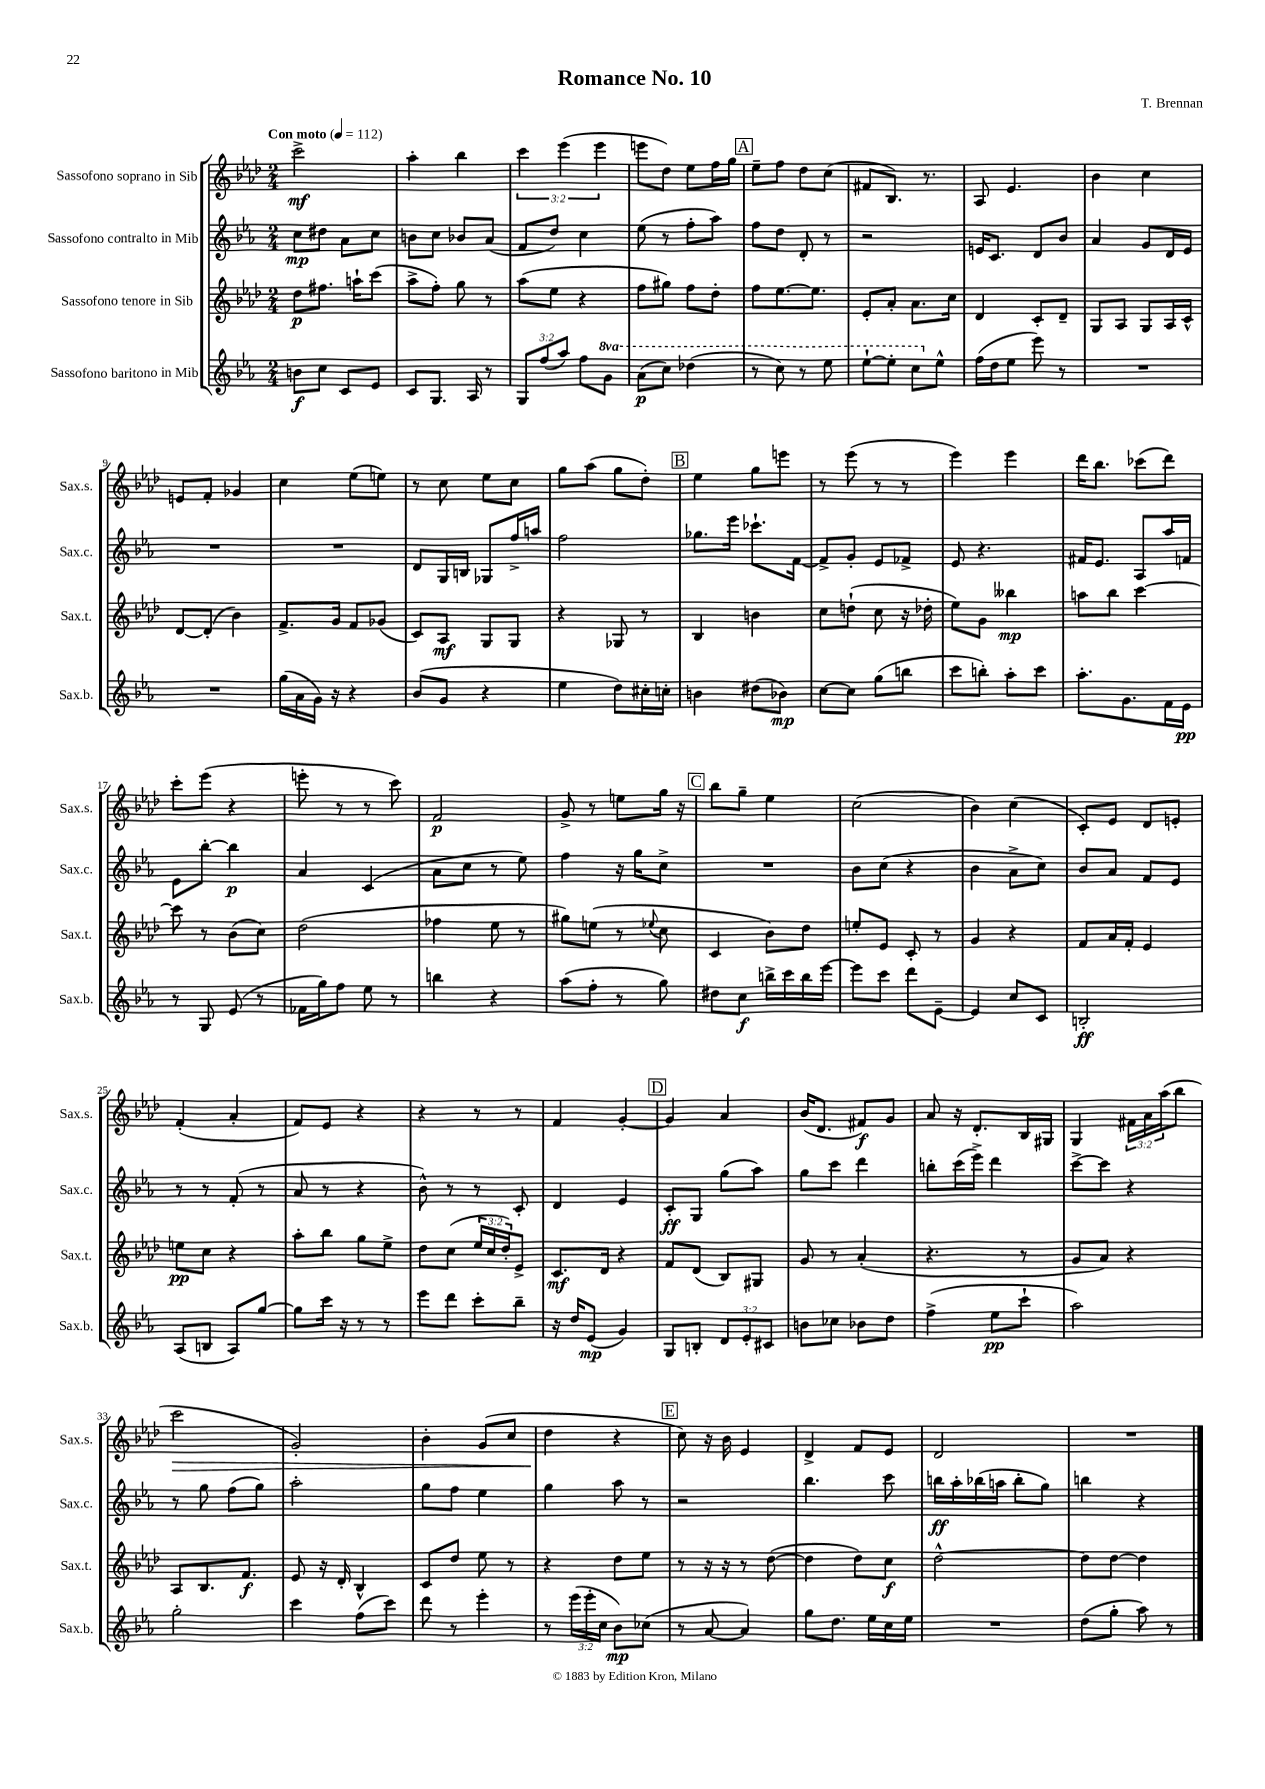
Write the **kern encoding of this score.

**kern	**dynam	**kern	**dynam	**kern	**dynam	**kern	**dynam
*part4	*part4	*part3	*part3	*part2	*part2	*part1	*part1
*staff4	*staff4	*staff3	*staff3	*staff2	*staff2	*staff1	*staff1
*I"Sassofono baritono in Mib	*	*I"Sassofono tenore in Sib	*	*I"Sassofono contralto in Mib	*	*I"Sassofono soprano in Sib	*
*I'Sax.b.	*	*I'Sax.t.	*	*I'Sax.c.	*	*I'Sax.s.	*
*clefG2	*	*clefG2	*	*clefG2	*	*clefG2	*
*k[b-e-a-]	*	*k[b-e-a-d-]	*	*k[b-e-a-]	*	*k[b-e-a-d-]	*
*M2/4	*	*M2/4	*	*M2/4	*	*M2/4	*
*MM112	*	*MM112	*	*MM112	*	*MM112	*
=1	=1	=1	=1	=1	=1	=1	=1
!	!	!	!	!	!	!LO:TX:a:B:t=Con moto	!
8bn\L	f	8dd-\L	p	8cc\L	mp	2ccc^\	mf
8cc\J	.	8.ff#X\J	.	8dd#X\J	.	.	.
8c/L	.	.	.	8a-\L	.	.	.
.	.	16aan`\KL	.	.	.	.	.
8e-/J	.	(8ccc\J	.	8cc\J	.	.	.
=2	=2	=2	=2	=2	=2	=2	=2
8c/L	.	8aa-^\L	.	8bn\L	.	4aa-'\	.
8.G/J	.	8ff'\J)	.	8cc\J	.	.	.
.	.	8gg\	.	8b-X/L	.	4bb-\	.
16A-/	.	.	.	.	.	.	.
8r	.	8r	.	(8a-/J	.	.	.
=3	=3	=3	=3	=3	=3	=3	=3
12G/L	.	(8aa-\L	.	8f/L	.	6ccc\	.
(12ff/	.	.	.	.	.	.	.
.	.	8ee-\J	.	8dd/J)	.	.	.
12aa-/J)	.	.	.	.	.	(6eee-\	.
8ff\L	.	4r	.	4cc\	.	.	.
.	.	.	.	.	.	6eee-\	.
*8va	*	*	*	*	*	*	*
8gg\J	.	.	.	.	.	.	.
=4	=4	=4	=4	=4	=4	=4	=4
(8aa-\L	p	8ff\L	.	(8ee-\	.	8eeen\L	.
8ccc\J)	.	8gg#X\J)	.	8r	.	8dd-\J)	.
(4ddd-X\	.	8ff\L	.	8ff'\L	.	8ee-\L	.
.	.	8dd-'\J	.	8aa-\J)	.	16ff\L	.
.	.	.	.	.	.	16gg\JJ	.
!!LO:REH:place=s1:t=A
=5	=5	=5	=5	=5	=5	=5	=5
8r	.	8ff\L	.	8ff\L	.	8ee-~\L	.
8ccc\)	.	[8.ee-\	.	8dd\J	.	8ff\J	.
8r	.	.	.	8d'/	.	8dd-\L	.
.	.	8.ee-\J]	.	.	.	.	.
8eee-\	.	.	.	8r	.	(8cc\J	.
=6	=6	=6	=6	=6	=6	=6	=6
[8eee-`\L	.	8e-'/L	.	2r	.	8f#X/L	.
8eee-'\J]	.	8a-'/J	.	.	.	8.B-/J)	.
8ccc\L	.	8.a-\L	.	.	.	.	.
.	.	.	.	.	.	8.r	.
*X8va	*	*	*	*	*	*	*
8ee-^^\J	.	.	.	.	.	.	.
.	.	16cc\Jk	.	.	.	.	.
=7	=7	=7	=7	=7	=7	=7	=7
(16ff\LL	.	4d-/	.	16en/KL	.	8A-/	.
16dd\J	.	.	.	8.c/J	.	.	.
8ee-\J	.	.	.	.	.	4.e-/	.
8eee-\)	.	8c'/L	.	8d/L	.	.	.
8r	.	8d-~/J	.	8b-/J	.	.	.
=8	=8	=8	=8	=8	=8	=8	=8
2r	.	8G/L	.	4a-/	.	4b-\	.
.	.	8A-/J	.	.	.	.	.
.	.	8G/L	.	8g/L	.	4cc\	.
.	.	16A-/L	.	16d/L	.	.	.
.	.	16c^^/JJ	.	16e-/JJ	.	.	.
!!LO:LB:g=z
=9	=9	=9	=9	=9	=9	=9	=9
2r	.	[8d-/L	.	2r	.	8en/L	.
.	.	(8d-'/J]	.	.	.	8f'/J	.
.	.	4b-\)	.	.	.	4g-X/	.
=10	=10	=10	=10	=10	=10	=10	=10
(16gg\LL	.	8.f^/L	.	2r	.	4cc\	.
16a-\	.	.	.	.	.	.	.
16g\JJ)	.	.	.	.	.	.	.
16r	.	16g/Jk	.	.	.	.	.
4r	.	8f/L	.	.	.	(8ee-\L	.
.	.	(8g-X/J	.	.	.	8een\J)	.
=11	=11	=11	=11	=11	=11	=11	=11
(8b-/L	.	8c/L)	.	8d/L	.	8r	.
8g/J	.	8A-/J	mf	16G/L	.	8cc\	.
.	.	.	.	16Bn/JJ	.	.	.
4r	.	8G/L	.	8G-X/L	.	8ee-\L	.
.	.	8G/J	.	16ff^/L	.	8cc\J	.
.	.	.	.	16aan/JJ	.	.	.
=12	=12	=12	=12	=12	=12	=12	=12
4ee-\	.	4r	.	2ff\	.	8gg\L	.
.	.	.	.	.	.	(8aa-\J	.
8dd\L)	.	8G-X/	.	.	.	8gg\L	.
16cc#X'\L	.	8r	.	.	.	8dd-'\J)	.
16ccn'\JJ	.	.	.	.	.	.	.
!!LO:REH:place=s1:t=B
=13	=13	=13	=13	=13	=13	=13	=13
4bn\	.	4B-/	.	8.gg-X\L	.	4ee-\	.
.	.	.	.	16eee-\Jk	.	.	.
(8dd#X\L	.	4bn\	.	8.ccc-X`\L	.	8gg\L	.
8b-X\J)	mp	.	.	.	.	8eeen\J	.
.	.	.	.	[16f\Jk	.	.	.
=14	=14	=14	=14	=14	=14	=14	=14
[8cc\L	.	8cc\L	.	8f^/L]	.	8r	.
8cc\J]	.	(8ddn`\J	.	8g'/J	.	(8eee-\	.
(8gg\L	.	8cc\	.	8e-/L	.	8r	.
8bbn\J	.	16r	.	8f-X^/J	.	8r	.
.	.	16dd-X'\	.	.	.	.	.
=15	=15	=15	=15	=15	=15	=15	=15
8ccc\L	.	8ee-\L)	.	8e-/	.	4eee-\)	.
8bbn'\J)	.	8g\J	.	4.r	.	.	.
8aa-'\L	.	4bb--X\	mp	.	.	4eee-\	.
8ccc\J	.	.	.	.	.	.	.
=16	=16	=16	=16	=16	=16	=16	=16
8.aa-'\L	.	8aan\L	.	16f#X/KL	.	16ddd-\KL	.
.	.	.	.	8.e-/J	.	8.bb-\J	.
.	.	8bb-\J	.	.	.	.	.
8.g\	.	.	.	.	.	.	.
.	.	[4ccc\	.	8A-/L	.	(8ccc-X\L	.
16f\L	.	.	.	16aa-/L	.	8ddd-\J)	.
16e-\JJ	pp	.	.	16fn/JJ	.	.	.
!!LO:LB:g=z
=17	=17	=17	=17	=17	=17	=17	=17
8r	.	8ccc\]	.	8e-\L	.	8ccc'\L	.
8G/	.	8r	.	[8bb-'\J	.	(8eee-\J	.
(8e-/	.	(8b-\L	.	4bb-\]	p	4r	.
8r	.	8cc\J)	.	.	.	.	.
=18	=18	=18	=18	=18	=18	=18	=18
16f-X\LL	.	(2dd-\	.	4a-/	.	8eeen'\	.
16gg\J)	.	.	.	.	.	.	.
8ff\J	.	.	.	.	.	8r	.
8ee-\	.	.	.	(4c/	.	8r	.
8r	.	.	.	.	.	8ccc\)	.
=19	=19	=19	=19	=19	=19	=19	=19
4bbn\	.	4ff-X\	.	8a-\L	.	2f/	p
.	.	.	.	8cc\J	.	.	.
4r	.	8ee-\	.	8r	.	.	.
.	.	8r	.	8ee-\)	.	.	.
=20	=20	=20	=20	=20	=20	=20	=20
(8aa-\L	.	8gg#X\L)	.	4ff\	.	8g^/	.
8ff'\J	.	(8een\J	.	.	.	8r	.
8r	.	8r	.	16r	.	8een\L	.
.	.	.	.	16gg\KL	.	.	.
.	.	8qqee-X/	.	.	.	.	.
8gg\)	.	8cc\	.	8cc^\J	.	16gg\Jk	.
.	.	.	.	.	.	16r	.
!!LO:REH:place=s1:t=C
=21	=21	=21	=21	=21	=21	=21	=21
8dd#X\L	.	4c/	.	2r	.	8bb-\L	.
8cc\J	f	.	.	.	.	8gg~\J	.
16bbn^\LL	.	8b-\L)	.	.	.	4ee-\	.
16ccc\	.	.	.	.	.	.	.
16bb\	.	8dd-\J	.	.	.	.	.
[16eee-\JJ	.	.	.	.	.	.	.
=22	=22	=22	=22	=22	=22	=22	=22
8eee-\L]	.	8een'/L	.	8b-\L	.	(2cc\	.
8ccc\J	.	8e-/J	.	(8cc\J	.	.	.
8ddd\L	.	8c'/	.	4r	.	.	.
[8e-~\J	.	8r	.	.	.	.	.
=23	=23	=23	=23	=23	=23	=23	=23
4e-/]	.	4g/	.	4b-\	.	4b-\)	.
8cc/L	.	4r	.	8a-^\L	.	(4cc\	.
8c/J	.	.	.	8cc\J)	.	.	.
=24	=24	=24	=24	=24	=24	=24	=24
2Bn'/	ff	8f/L	.	8b-/L	.	8c'/L)	.
.	.	16a-/L	.	8a-/J	.	8e-/J	.
.	.	16f'/JJ	.	.	.	.	.
.	.	4e-/	.	8f/L	.	8d-/L	.
.	.	.	.	8e-/J	.	8en'/J	.
!!LO:LB:g=z
=25	=25	=25	=25	=25	=25	=25	=25
(8A-/L	.	8een\L	pp	8r	.	(4f'/	.
8Bn/J	.	8cc\J	.	8r	.	.	.
8A-/L)	.	4r	.	(8f'/	.	4a-'/	.
[8gg/J	.	.	.	8r	.	.	.
=26	=26	=26	=26	=26	=26	=26	=26
8gg\L]	.	8aa-'\L	.	8a-/	.	8f/L)	.
16ccc\Jk	.	8bb-\J	.	8r	.	8e-/J	.
16r	.	.	.	.	.	.	.
8r	.	8gg\L	.	4r	.	4r	.
8r	.	8ee-^\J	.	.	.	.	.
=27	=27	=27	=27	=27	=27	=27	=27
8eee-\L	.	8dd-\L	.	8b-^^\)	.	4r	.
8ddd\J	.	(8cc\J	.	8r	.	.	.
8ccc'\L	.	24ee-/LL	.	8r	.	8r	.
.	.	24cc/	.	.	.	.	.
.	.	24dd-'/J)	.	.	.	.	.
8bb-~\J	.	8e-^/J	.	8c'/	.	8r	.
=28	=28	=28	=28	=28	=28	=28	=28
16r	.	8.c/L	mf	4d/	.	4f/	.
16dd/KL	.	.	.	.	.	.	.
(8e-/J	mp	.	.	.	.	.	.
.	.	16d-/Jk	.	.	.	.	.
4g/)	.	4r	.	4e-/	.	[4g'/	.
!!LO:REH:place=s1:t=D
=29	=29	=29	=29	=29	=29	=29	=29
8G/L	.	8f/L	.	8c'/L	ff	4g/]	.
8Bn'/J	.	(8d-/J	.	8G/J	.	.	.
12d/L	.	8B-/L)	.	(8gg\L	.	4a-/	.
12e-'/	.	.	.	.	.	.	.
.	.	8G#X/J	.	8aa-\J)	.	.	.
12c#X/J	.	.	.	.	.	.	.
=30	=30	=30	=30	=30	=30	=30	=30
8bn\L	.	8g/	.	8gg\L	.	(16b-/KL	.
.	.	.	.	.	.	8.d-/J	.
8cc-X\J	.	8r	.	8ccc\J	.	.	.
8b-X\L	.	(4a-'/	.	4ddd\	.	8f#X/L)	f
8dd\J	.	.	.	.	.	8g/J	.
=31	=31	=31	=31	=31	=31	=31	=31
(4ff^\	.	4.r	.	8bbn'\L	.	8a-/	.
.	.	.	.	(16ccc\L	.	16r	.
.	.	.	.	16eee-^\JJ)	.	8.d-'/L	.
8ee-\L	pp	.	.	4ddd\	.	.	.
8ccc`\J	.	8r	.	.	.	16B-/L	.
.	.	.	.	.	.	16G#X/JJ	.
=32	=32	=32	=32	=32	=32	=32	=32
2aa-\)	.	8g/L	.	[8ccc^\L	.	4G/	.
.	.	8a-/J)	.	8ccc\J]	.	.	.
.	.	4r	.	4r	.	24f#X\LL	.
.	.	.	.	.	.	24a-\	.
.	.	.	.	.	.	(24aa-\J	.
.	.	.	.	.	.	8bb-\J	.
!!LO:LB:g=z
=33	=33	=33	=33	=33	=33	=33	=33
!	!	!	!	!	!	!	!LO:HP:b
2gg'\	.	8A-/L	.	8r	.	2ccc\	>
.	.	8.B-/	.	8gg\	.	.	.
.	.	.	.	(8ff\L	.	.	.
.	.	8.f/J	f	.	.	.	.
.	.	.	.	8gg\J)	.	.	.
=34	=34	=34	=34	=34	=34	=34	=34
4ccc\	.	8e-/	.	2aa-'\	.	2g'/)	.
.	.	16r	.	.	.	.	.
.	.	16d-'/	.	.	.	.	.
(8ff\L	.	4B-^^/	.	.	.	.	.
8ccc\J)	.	.	.	.	.	.	.
=35	=35	=35	=35	=35	=35	=35	=35
8ddd\	.	8c/L	.	8gg\L	.	4b-'\	.
8r	.	8dd-/J	.	8ff\J	.	.	.
4eee-'\	.	8ee-\	.	4ee-\	.	(8g/L	.
.	.	8r	.	.	.	8cc/J	.
=36	=36	=36	=36	=36	=36	=36	=36
8r	.	4r	.	4gg\	.	4dd-\	.
(24eee-\LL	.	.	.	.	.	.	.
24eee-'\	.	.	.	.	.	.	.
24cc\JJ	.	.	.	.	.	.	.
8b-\L)	mp	8dd-\L	.	8aa-\	.	4r	]
(8cc-X\J	.	8ee-\J	.	8r	.	.	.
!!LO:REH:place=s1:t=E
=37	=37	=37	=37	=37	=37	=37	=37
8r	.	8r	.	2r	.	8cc\)	.
[8a-/	.	16r	.	.	.	16r	.
.	.	16r	.	.	.	16b-\	.
4a-/])	.	8r	.	.	.	4e-/	.
.	.	([8dd-\	.	.	.	.	.
=38	=38	=38	=38	=38	=38	=38	=38
8gg\L	.	4dd-\]	.	4.bb-\	.	4d-^/	.
8.dd\J	.	.	.	.	.	.	.
.	.	8dd-\L)	.	.	.	8f/L	.
16ee-\LL	.	.	.	.	.	.	.
16cc\	.	8cc\J	f	8ccc\	.	8e-/J	.
16ee-\JJ	.	.	.	.	.	.	.
=39	=39	=39	=39	=39	=39	=39	=39
2r	.	[2dd-^^\	.	16bbn\LL	ff	2d-/	.
.	.	.	.	16aa-'\	.	.	.
.	.	.	.	(16bb-X\	.	.	.
.	.	.	.	16aan\JJ	.	.	.
.	.	.	.	8bb-'\L	.	.	.
.	.	.	.	8gg\J)	.	.	.
=40	=40	=40	=40	=40	=40	=40	=40
(8dd\L	.	8dd-\L]	.	4bbn\	.	2r	.
8gg'\J	.	[8dd-\J	.	.	.	.	.
8aa-\)	.	4dd-\]	.	4r	.	.	.
8r	.	.	.	.	.	.	.
==	==	==	==	==	==	==	==
*-	*-	*-	*-	*-	*-	*-	*-
